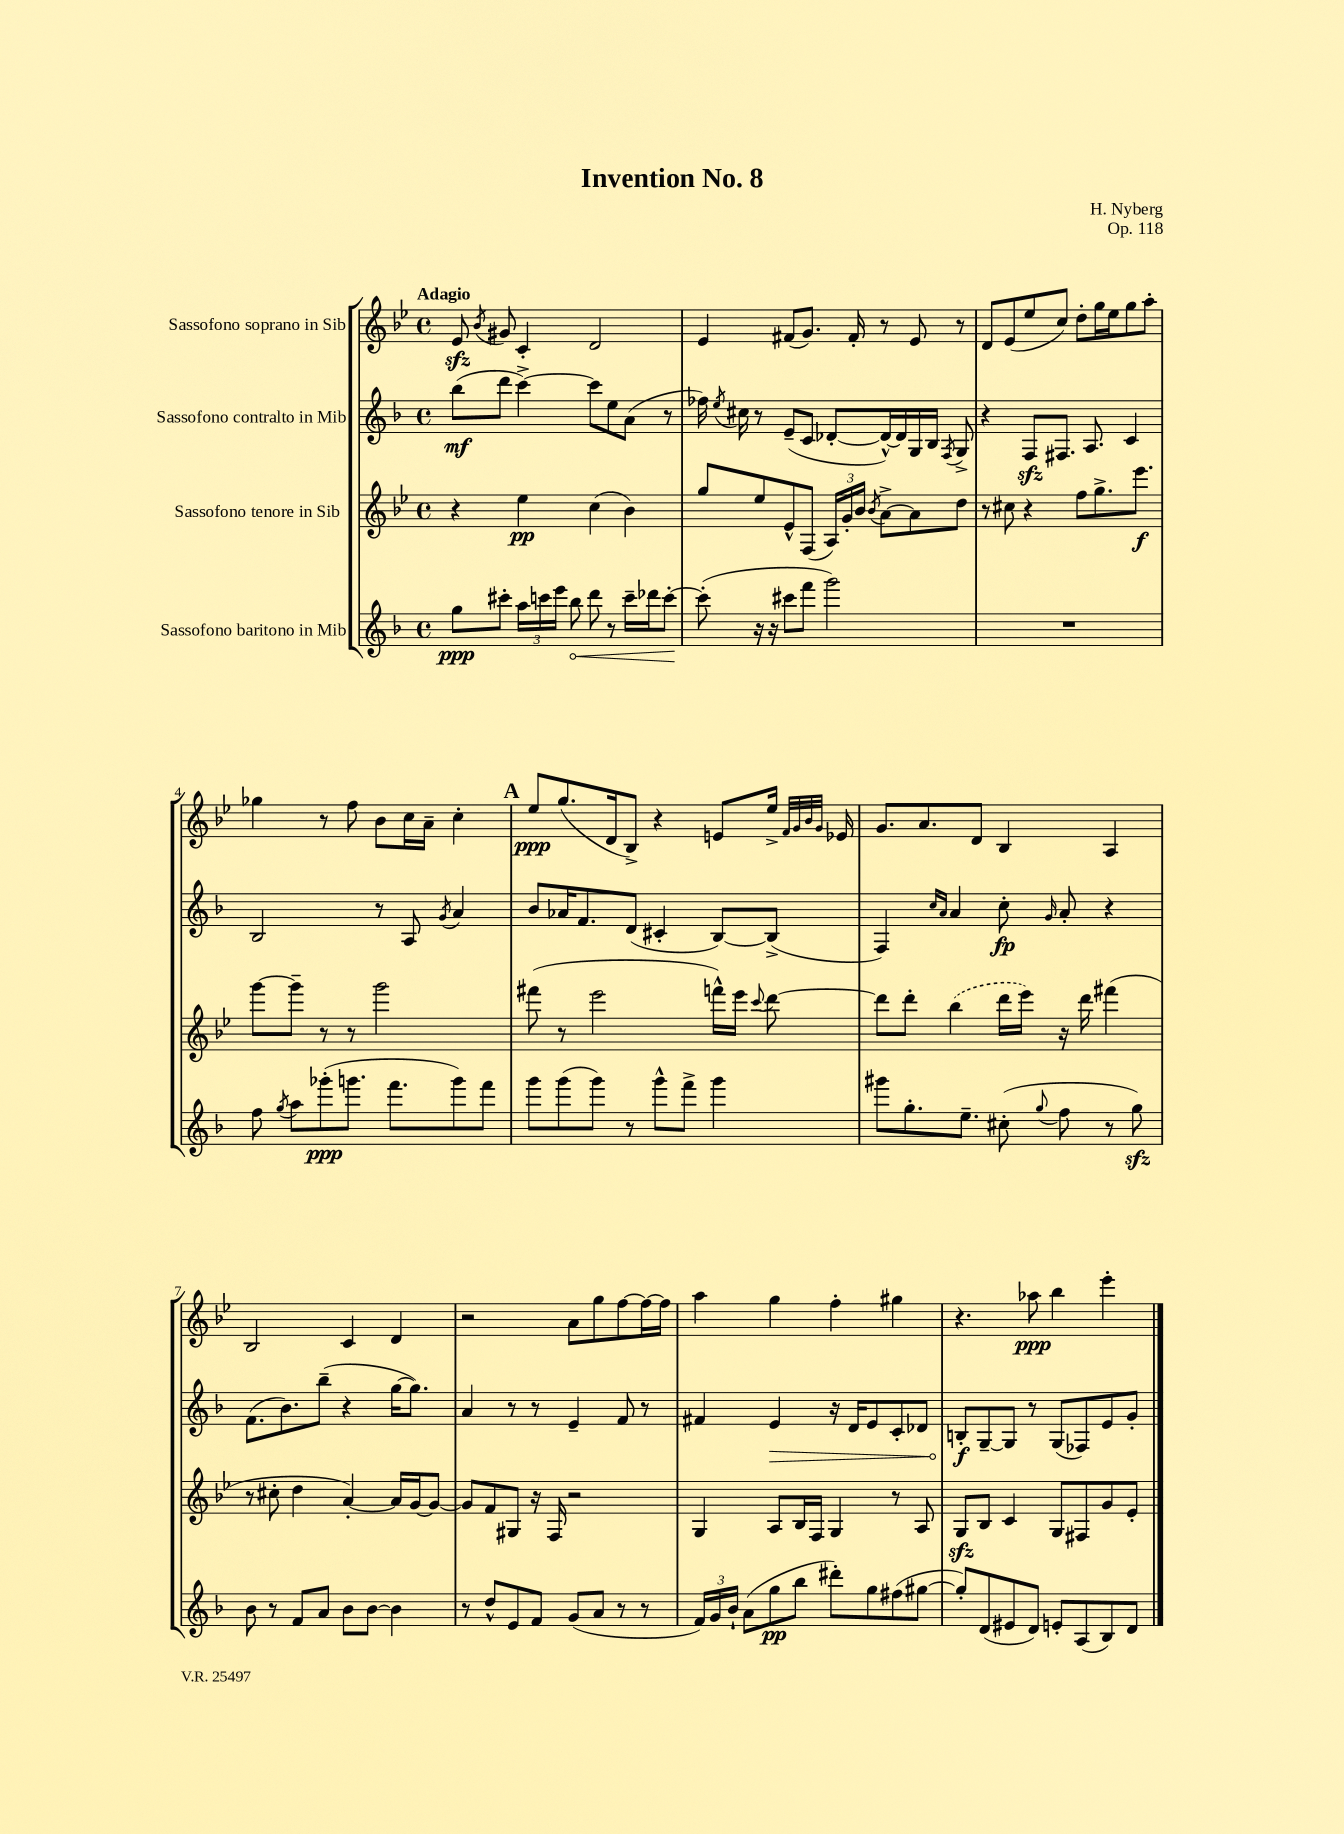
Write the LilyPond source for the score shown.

\header { title = "Invention No. 8" composer = "H. Nyberg" opus = "Op. 118" }
<<
\new StaffGroup <<
\new Staff = "s0" \with { instrumentName = "Sassofono soprano in Sib" } {
    \clef treble \key bes \major \defaultTimeSignature \time 4/4 \tempo "Adagio"
    \autoBeamOff ees'8\sfz \acciaccatura { bes'8 } gis'8 c'4-. d'2 |
    ees'4 fis'8[( g'8.]) fis'16-. r8 ees'8 r8 |
    d'8[ ees'8( ees''8 c''8]) d''8[-. g''16 ees''16 g''8 a''8]-. |
    ges''4 r8 f''8 bes'8[ c''16 a'16]-- c''4-. |
    \mark \markup { \bold "A" } ees''8[\ppp g''8.( d'16 bes8]->) r4 e'8[ ees''16]-> \grace { f'32[ g'32 bes'32 g'32] } ees'16 |
    g'8.[ a'8. d'8] bes4 a4 |
    bes2 c'4 d'4 |
    r2 a'8[ g''8 f''8~ f''16~ f''16] |
    a''4 g''4 f''4-. gis''4 |
    r4. aes''8\ppp bes''4 ees'''4-. \bar "|." |
}
\new Staff = "s1" \with { instrumentName = "Sassofono contralto in Mib" } {
    \clef treble \key f \major \defaultTimeSignature \time 4/4
    \autoBeamOff bes''8[\mf( d'''8] c'''4~->) c'''8[ e''8 a'8]( r8 |
    fes''16) \acciaccatura { e''8 } cis''16 r8 e'8[--( c'8] des'8[~-. des'16~-^) des'16 g16 bes16] \acciaccatura { f8 } g8-> |
    r4 f8[\sfz fis8.] a8. c'4 |
    bes2 r8 a8 \acciaccatura { g'8 } a'4 |
    \mark \markup { \bold "A" } bes'8[ aes'16 f'8. d'8]( cis'4-. bes8[~) bes8]->( |
    f4) \grace { c''16[ a'16] } a'4 c''8-.\fp \grace { g'16 } a'8-. r4 |
    f'8.[( bes'8.) bes''8]--( r4 g''16[~ g''8.]) |
    a'4 r8 r8 e'4-- f'8 r8 |
    fis'4 \once \override Hairpin.circled-tip = ##t e'4\> r16 d'16[ e'8 c'8-. des'8] |
    b8[-.\f\! g8~-- g8] r8 g8[( fes8) e'8 g'8]-. \bar "|." |
}
\new Staff = "s2" \with { instrumentName = "Sassofono tenore in Sib" } {
    \clef treble \key bes \major \defaultTimeSignature \time 4/4
    \autoBeamOff r4 ees''4\pp c''4( bes'4) |
    g''8[ ees''8 ees'8-^ f8]( \tuplet 3/2 { a16[) g'16-. bes'16] } \acciaccatura { bes'8 } a'8[~-> a'8 d''8] |
    r8 cis''8 r4 f''8[ g''8.-> ees'''8.]\f |
    g'''8[~ g'''8]-- r8 r8 g'''2 |
    \mark \markup { \bold "A" } fis'''8( r8 ees'''2 f'''16[-^) ees'''16] \appoggiatura { c'''8 } d'''8~ |
    d'''8[ d'''8]-. \once \slurDashed bes''4( d'''16[ ees'''16]) r16 d'''16 fis'''4( |
    r8 cis''8-. d''4 a'4~-.) a'16[ g'16~ g'8]~ |
    g'8[ f'8 gis8] r16 f16 r2 |
    g4 a8[ bes16 f16] g4 r8 a8 |
    g8[\sfz bes8] c'4 g8[ fis8 g'8 ees'8]-. \bar "|." |
}
\new Staff = "s3" \with { instrumentName = "Sassofono baritono in Mib" } {
    \clef treble \key f \major \defaultTimeSignature \time 4/4
    \autoBeamOff g''8[\ppp cis'''8]-. \tuplet 3/2 { a''16[ c'''16 e'''16] } \once \override Hairpin.circled-tip = ##t bes''8\< d'''8 r8 c'''16[-- des'''16 c'''8]~-.\! |
    c'''8-.( r16 r16 cis'''8[ f'''8] g'''2) |
    R1 |
    f''8 \acciaccatura { g''8 } a''8[ ges'''8-.\ppp( g'''8.] f'''8.[ g'''8) f'''8] |
    \mark \markup { \bold "A" } g'''8[ g'''8( g'''8]) r8 g'''8[-^ f'''8]-> g'''4 |
    gis'''8[ g''8.-. e''8.]-- cis''8-.( \appoggiatura { g''8 } f''8 r8 g''8\sfz) |
    bes'8 r8 f'8[ a'8] bes'8[ bes'8]~ bes'4 |
    r8 d''8[-^ e'8 f'8] g'8[( a'8] r8 r8 |
    \tuplet 3/2 { f'16[) g'16 bes'16]-! } a'8[( g''8\pp bes''8] dis'''8[-.) g''8 fis''8( gis''8]~ |
    gis''8[-.) d'8( eis'8 d'8]) e'8[-. a8( bes8) d'8] \bar "|." |
}
>>
>>
